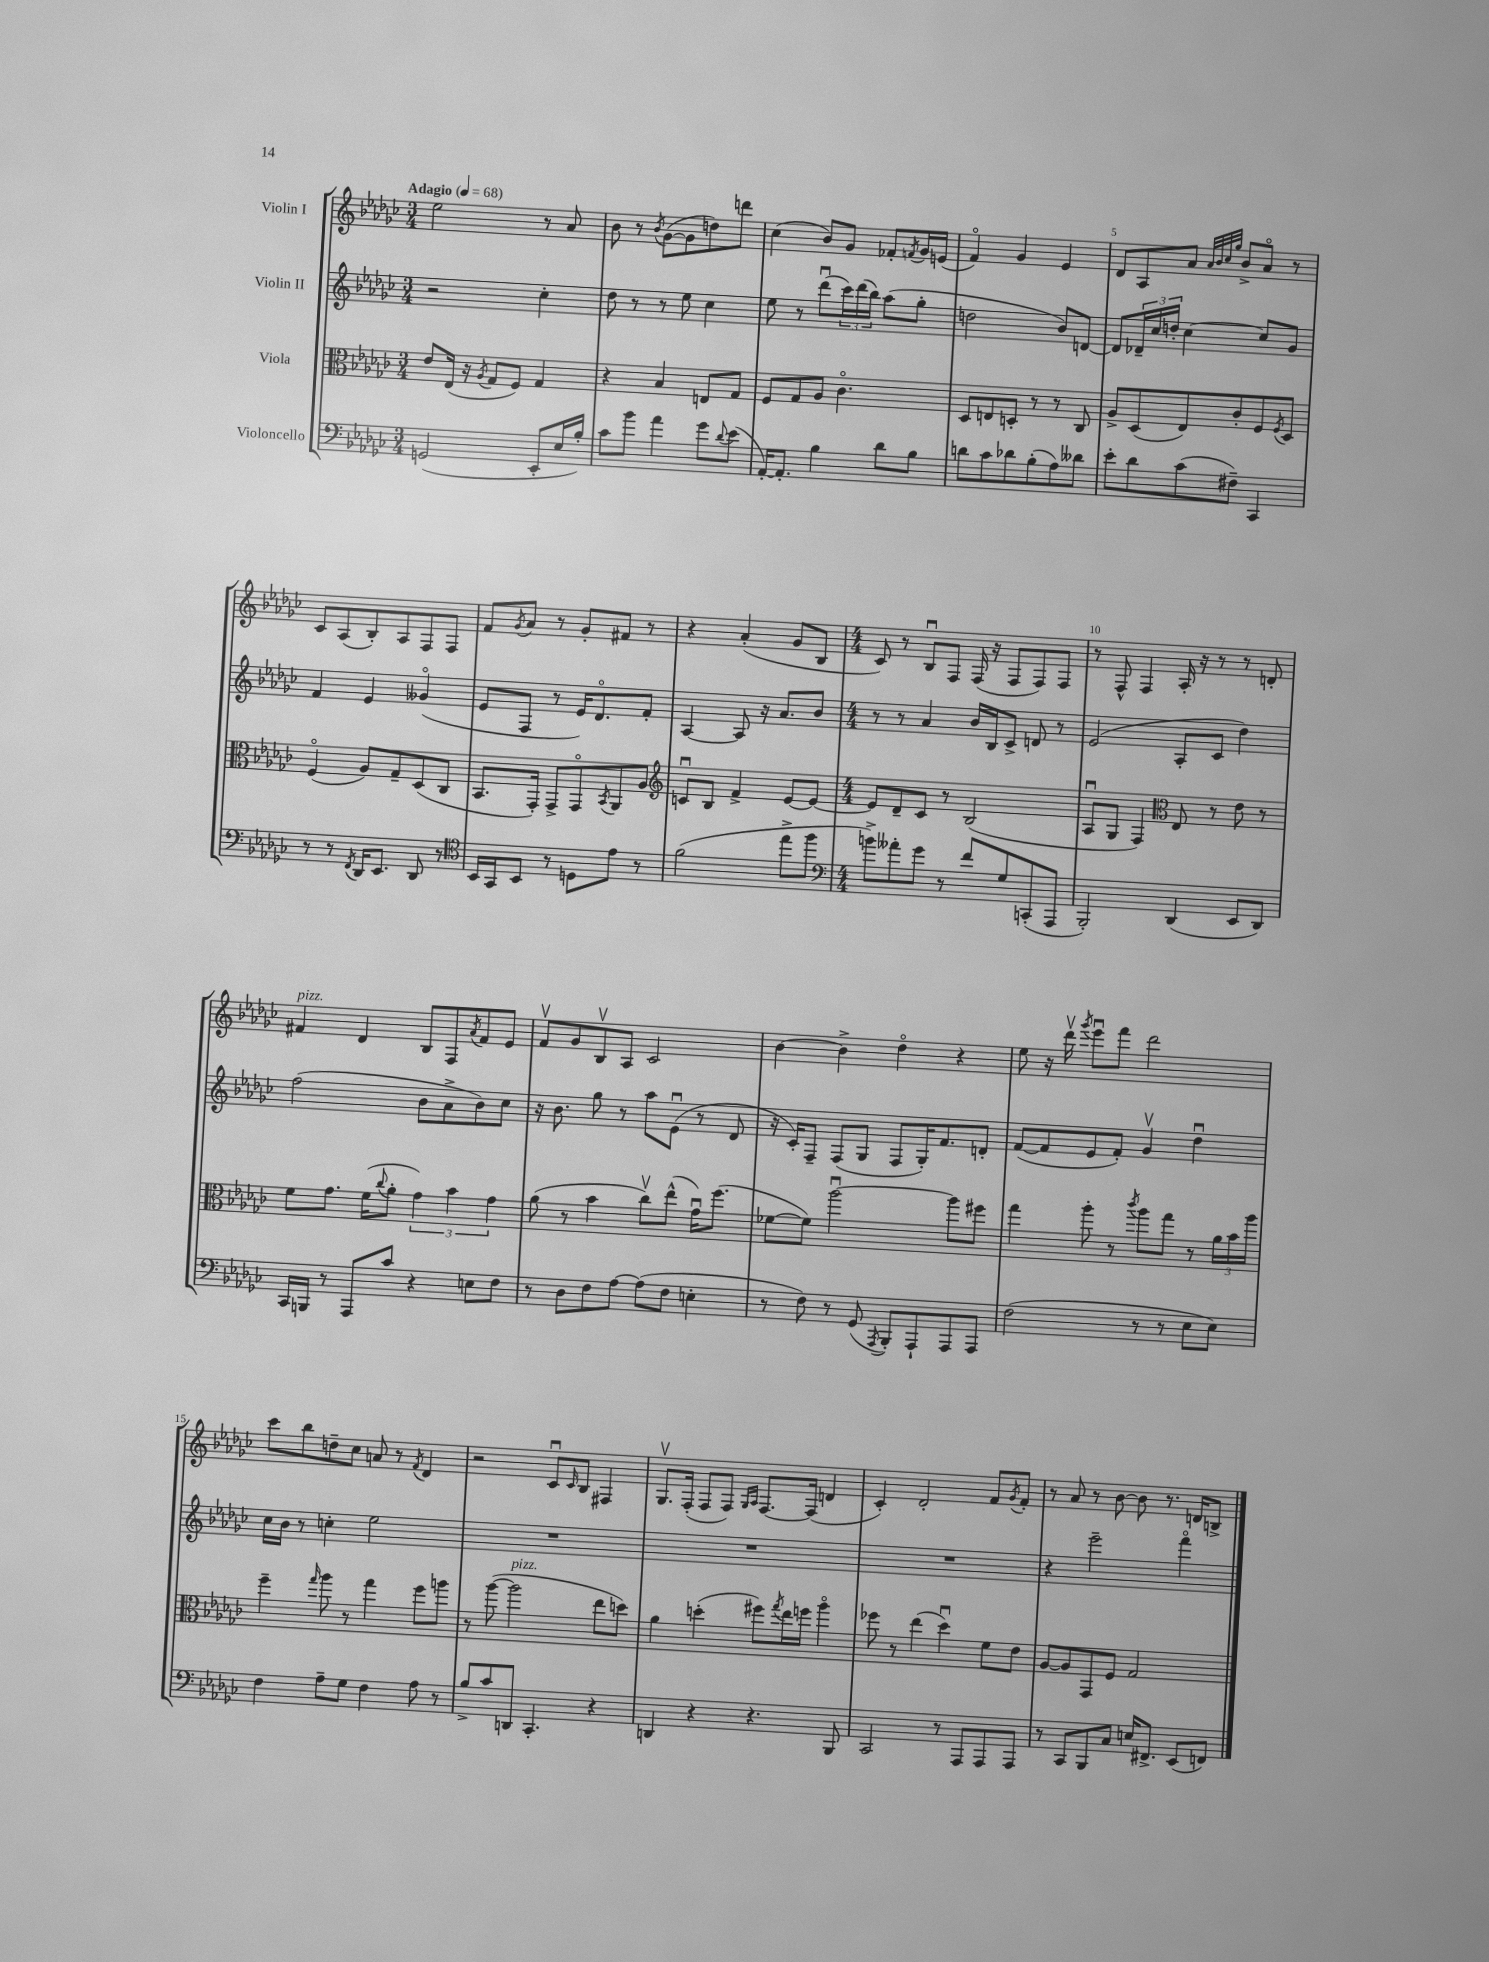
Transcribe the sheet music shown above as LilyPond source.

<<
\new StaffGroup <<
\new Staff = "s0" \with { instrumentName = "Violin I" } {
    \clef treble \key ges \major \numericTimeSignature \time 3/4 \tempo "Adagio" 4 = 68
    ees''2 r8 aes'8 |
    bes'8 r8 \acciaccatura { bes'8 } ges'8~( ges'8 d''8) d'''8 |
    ces''4( bes'8) ges'8 fes'8-. \acciaccatura { f'8 } ges'16 e'16( |
    f'4\flageolet) ges'4 ees'4 |
    des'8 aes8 aes'8 \grace { aes'32 bes'32 ces''32 ges''32 } bes'8-> aes'8\flageolet r8 |
    ces'8 aes8( bes8-.) aes8 f8 f8 |
    f'8 \acciaccatura { ges'8 } aes'8 r8 ges'8-. fis'8 r8 |
    r4 aes'4-.( ges'8 bes8 |
    \numericTimeSignature \time 4/4 ces'8) r8 bes8\downbow f8 f16( r16 f8 f8) f8 |
    r8 f8-^ f4 aes16-. r16 r8 r8 d'8-. |
    fis'4^\markup { \italic "pizz." } des'4 bes8 f8 \acciaccatura { aes'8 } fis'8 ees'8 |
    f'8\upbow ges'8 bes8\upbow aes8 ces'2 |
    bes'4~ bes'4-> des''4\flageolet r4 |
    ees''8 r16 des'''16\upbow \acciaccatura { ges'''8 } ees'''8\downbow f'''8 des'''2 |
    ces'''8 bes''8 d''8-- ces''8 a'8 r8 \acciaccatura { f'8 } des'4 |
    r2 ces'8\downbow \grace { ces'16 } bes8 fis4 |
    ges8.\upbow f16-.( f8 f8) \grace { ges16 aes16 } f8.~ f16( d'4 |
    ces'4-.) des'2-. f'8 \acciaccatura { ges'8 } f'8-. |
    r8 aes'8 r8 bes'8~ bes'8 r8. d'16 b8-> \bar "|." |
}
\new Staff = "s1" \with { instrumentName = "Violin II" } {
    \clef treble \key ges \major \numericTimeSignature \time 3/4
    r2 ces''4-. |
    des''8 r8 r8 ees''8 ces''4 |
    ees''8 r8 des'''8\downbow( \tuplet 3/2 { ces'''16) des'''16( bes''16) } aes''8( ges''8-. |
    d''2 bes'8) d'8~ |
    d'8 \tuplet 3/2 { des'16-- ces''16 d''16-. } ces''4~ ces''8 ges'8 |
    f'4 ees'4 geses'4\flageolet( |
    ees'8 f8 r8 ees'16) des'8.\flageolet f'8-. |
    aes4~ aes8 r16 aes'8. bes'8 |
    \numericTimeSignature \time 4/4 r8 r8 aes'4 bes'16 bes16 ces'8-> d'8 r8 |
    ees'2( aes8-. ces'8 des''4) |
    f''2( bes'8 aes'8-> bes'8) ces''8 |
    r16 bes'8. ges''8 r8 aes''8 ees'8\downbow( r8 des'8 |
    r16 ces'16-.) f8-- f8( ges8 f8 ges16-.) f'8. d'8-. |
    f'8~( f'8 ees'8 f'8-.) ges'4\upbow des''4\downbow |
    ces''16 bes'16 r8 c''4-. ees''2 |
    R1 |
    R1 |
    R1 |
    r4 ees'''2-- f'''4\flageolet \bar "|." |
}
\new Staff = "s2" \with { instrumentName = "Viola" } {
    \clef alto \key ges \major \numericTimeSignature \time 3/4
    ees'8 ees16( r16 \acciaccatura { aes8 } ges8 f8) ges4 |
    r4 bes4 e8 ges8 |
    f8 ges8 aes8 ces'4.\flageolet |
    des8 e8 d8-. r8 r8 ces8 |
    aes8-> des8( ees8) ces'8-. f8 \acciaccatura { f8 } des8 |
    f4\flageolet( aes8) ges8-- des8( ces8 |
    bes,8. ges,16-.) ges,8-> ges,8\flageolet \acciaccatura { bes,8 } aes,8 aes8 |
    \clef treble c'8\downbow bes8 f'4-> ees'8~ ees'8~ |
    \numericTimeSignature \time 4/4 ees'8 des'8-- ces'8 r8 bes2( |
    aes8\downbow ges8 f4) \clef alto ees8 r8 ees'8 r8 |
    f'8 ges'8. f'16( \appoggiatura { ces''8 } aes'8-. \tuplet 3/2 { ges'4) bes'4 ges'4 } |
    aes'8( r8 bes'4 ces''8\upbow) ees''8-^( ges'16\downbow) f''8.( |
    fes'8~ fes'8) aes''2~\downbow aes''8 fis''8 |
    ges''4 aes''8-. r8 \acciaccatura { ces'''8 } aes''8 ges''8 r8 \tuplet 3/2 { aes'16 bes'16 aes''16 } |
    f''4-- \grace { ges''16 } aes''8 r8 ges''4 f''8 a''8 |
    r8 aes''8~( aes''2^\markup { \italic "pizz." } ees''8 d''8) |
    aes'4 d''4-.( fis''8) \acciaccatura { ges''8 } ees''16 f''16 aes''4\flageolet |
    fes''8 r8 ees''4( des''4\downbow) f'8 ees'8 |
    aes8~ aes8 ges,8 f8 ges2 \bar "|." |
}
\new Staff = "s3" \with { instrumentName = "Violoncello" } {
    \clef bass \key ges \major \numericTimeSignature \time 3/4
    g,2( ees,8-. ees16 bes16-.) |
    ces'8 bes'8 aes'4 ges'8 \appoggiatura { des'8 } ees'8( |
    aes,16~-.) aes,8.-. bes4 des'8 bes8 |
    d'8 ces'8 des'8 bes8-.( aes8) deses'8 |
    ees'8-. des'8 ces'8( fis8--) ces,4 |
    r8 r8 \acciaccatura { f,8 } des,16 ees,8. des,8 r8 |
    \clef tenor bes,16 ges,16 bes,8 r8 d8 ees'8 r8 |
    f'2( ees''8-> f''8 |
    \numericTimeSignature \time 4/4 \clef bass b'8->) aeses'8-. ges'8 r8 f'8 ges8 c,8-.( aes,,8 |
    bes,,2-.) des,4( ees,8 des,8) |
    ces,16 b,,16 r8 aes,,8 ces'8 r4 e8 f8 |
    r8 des8 f8 aes8~ aes8( f8 e4-. |
    r8 f8) r8 ges,8( \acciaccatura { aes,,8 } bes,,8-.) aes,,8-! aes,,8 aes,,8 |
    f2( r8 r8 ees8 ees8) |
    f4 aes8-- ges8 f4 aes8 r8 |
    bes8-> ces'8 d,8 ces,4.-. r4 |
    d,4 r4 r4. bes,,8 |
    ces,2 r8 aes,,8 aes,,8 aes,,8 |
    r8 ces,8 bes,,8 ces8 e16 fis,8.-> ees,8( f,8) \bar "|." |
}
>>
>>
\layout { \context { \Score \override BarNumber.break-visibility = ##(#f #t #t) barNumberVisibility = #(every-nth-bar-number-visible 5) } }
